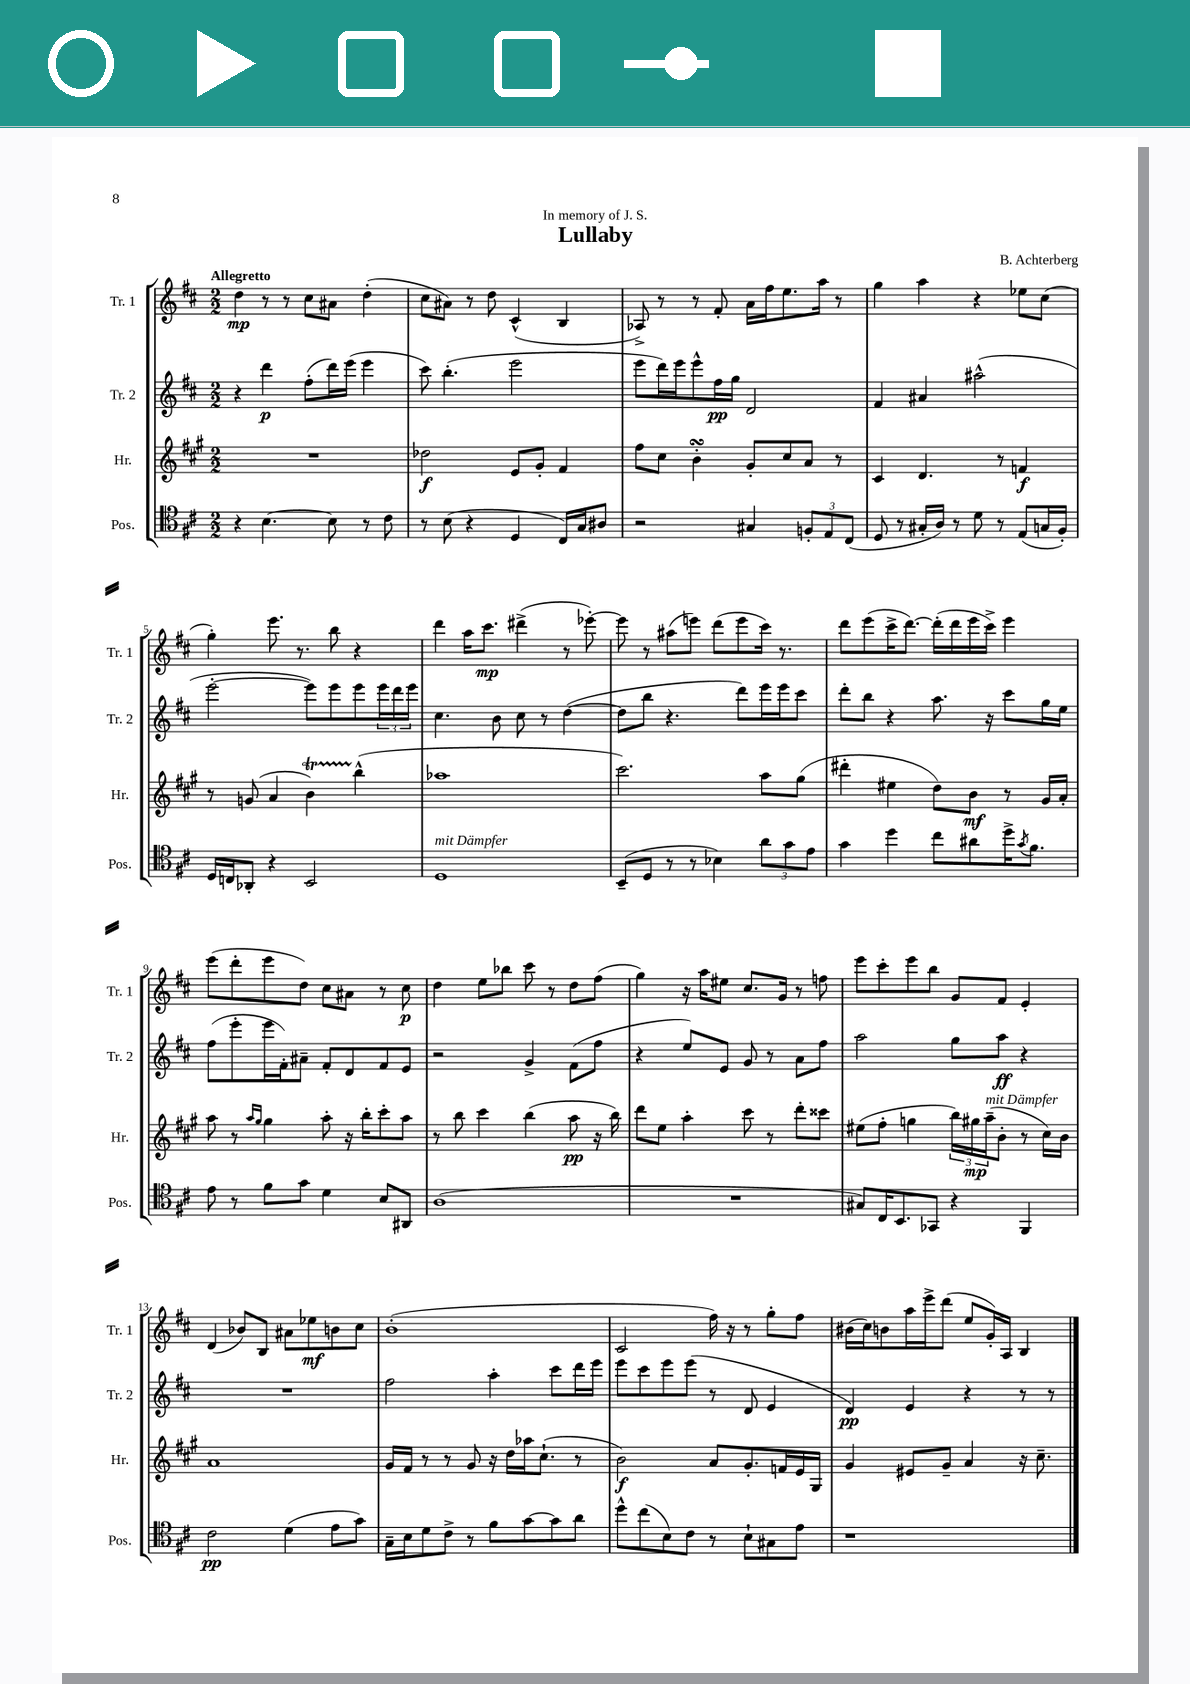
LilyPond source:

\header { title = "Lullaby" composer = "B. Achterberg" dedication = "In memory of J. S." }
<<
\new StaffGroup <<
\new Staff = "s0" \with { instrumentName = "Tr. 1" shortInstrumentName = "Tr. 1" } {
    \clef treble \key d \major \numericTimeSignature \time 2/2 \tempo "Allegretto"
    d''4\mp r8 r8 cis''8 ais'8 d''4-.( |
    cis''8 ais'8) r8 d''8 cis'4-^( b4 |
    aes8->) r8 r8 fis'8-. a'16 fis''16 e''8. a''16 r8 |
    g''4 a''4 r4 ees''8 cis''8( |
    g''4-.) e'''8. r8. b''8 r4 |
    d'''4 a''16 cis'''8.\mp dis'''4->( r8 ees'''8~-.) |
    ees'''8 r8 ais''8( e'''8) d'''8( e'''8 cis'''16) r8. |
    d'''8 e'''8( cis'''16-> d'''8.~) d'''16-.( d'''16 e'''16 cis'''16->) e'''4 |
    e'''8( d'''8-. e'''8 d''8) cis''8 ais'8 r8 cis''8\p |
    d''4 e''8 bes''8 cis'''8 r8 d''8 fis''8( |
    g''4) r16 a''16 eis''8 cis''8. g'16 r8 f''8 |
    e'''8 cis'''8-. e'''8 b''8 g'8 fis'8 e'4-. |
    d'4( bes'8) b8 ais'8 ees''8\mf b'8 cis''8 |
    b'1-.( |
    cis'2 fis''16) r16 r8 g''8-. fis''8 |
    bis'16( cis''16) b'8 a''16 e'''16-> d'''8( e''8 g'16-.) a16 b4 \bar "|." |
}
\new Staff = "s1" \with { instrumentName = "Tr. 2" shortInstrumentName = "Tr. 2" } {
    \clef treble \key d \major \numericTimeSignature \time 2/2
    r4 d'''4\p fis''8-.( d'''16) e'''16( e'''4 |
    cis'''8) b''4.-.( e'''2 |
    e'''8 d'''16) e'''16 e'''8-^ fis''16\pp g''16 d'2 |
    fis'4 ais'4 ais''2-^( |
    e'''2~-. e'''8) e'''8 e'''8 \tuplet 3/2 { e'''16 d'''16 e'''16 } |
    cis''4. b'8 cis''8 r8 d''4~( |
    d''8 b''8 r4. d'''8) e'''16 e'''16 cis'''8 |
    d'''8-. b''8 r4 a''8. r16 cis'''8 g''16 e''16 |
    fis''8( e'''8-. e'''16 fis'16-.) ais'8-- fis'8-. d'8 fis'8 e'8 |
    r2 g'4-> fis'8( fis''8 |
    r4 e''8) e'8 g'8 r8 a'8 fis''8 |
    a''2 g''8 a''8\ff r4 |
    R1 |
    fis''2 a''4-. cis'''8 d'''16 e'''16 |
    e'''8 cis'''8 e'''8 e'''8( r8 d'8 e'4 |
    d'4\pp) e'4 r4 r8 r8 \bar "|." |
}
\new Staff = "s2" \with { instrumentName = "Hr." shortInstrumentName = "Hr." } {
    \clef treble \key a \major \numericTimeSignature \time 2/2
    R1 |
    des''2\f e'8 gis'8-. fis'4 |
    fis''8 cis''8 b'4-.\turn gis'8-. cis''8 a'8 r8 |
    cis'4 d'4. r8 f'4\f |
    r8 g'8( a'4 b'4\startTrillSpan) b''4-^\stopTrillSpan( |
    aes''1 |
    cis'''2.) a''8 gis''8( |
    dis'''4-. eis''4 d''8) b'8\mf r8 gis'16 a'16-. |
    a''8 r8 \grace { a''16 gis''16 } gis''4 a''8-. r16 b''16-. cis'''8-. a''8 |
    r8 b''8 cis'''4 b''4( a''8\pp r16 b''16) |
    d'''8 e''8 a''4-. cis'''8 r8 d'''8-. cisis'''8 |
    eis''8( fis''8-. g''4 \tuplet 3/2 { b''16) gis''16\mp a''16--^\markup { \italic "mit Dämpfer" }( } b'8-. r8 cis''16) b'16 |
    a'1 |
    gis'16 fis'16 r8 r8 gis'8 r16 d''16 aes''16 cis''8.-!( r8 |
    b'2\f) a'8 gis'8.-. f'16 e'16 gis16 |
    gis'4 eis'8 gis'8-- a'4 r16 cis''8.-- \bar "|." |
}
\new Staff = "s3" \with { instrumentName = "Pos." shortInstrumentName = "Pos." } {
    \clef tenor \key d \major \numericTimeSignature \time 2/2
    r4 b4.~ b8 r8 cis'8 |
    r8 b8( r4 d4 cis16) g16 ais8 |
    r2 gis4 \tuplet 3/2 { f8-. e8 cis8( } |
    d8 r8 gis16-. a16) r8 d'8 r8 e8( g16 fis16-.) |
    d16 c16 aes,8-. r4 b,2 |
    d1^\markup { \italic "mit Dämpfer" } |
    b,8--( d8 r8 r8 bes4) \tuplet 3/2 { a'8 g'8 e'8 } |
    g'4 d''4 cis''8 ais'8 d''16-> \acciaccatura { g'8 } fis'8. |
    e'8 r8 fis'8 g'8 d'4 b8 ais,8 |
    a1( |
    R1 |
    gis8) cis16 b,8. ges,8 r4 fis,4 |
    cis'2\pp d'4( e'8 g'8) |
    g16-- b16 d'8 cis'8-> r8 fis'8 g'8~ g'8 a'8 |
    d''8-^ cis''8( b8) cis'8 r8 b8-! gis8 e'8 |
    r1 \bar "|." |
}
>>
>>
